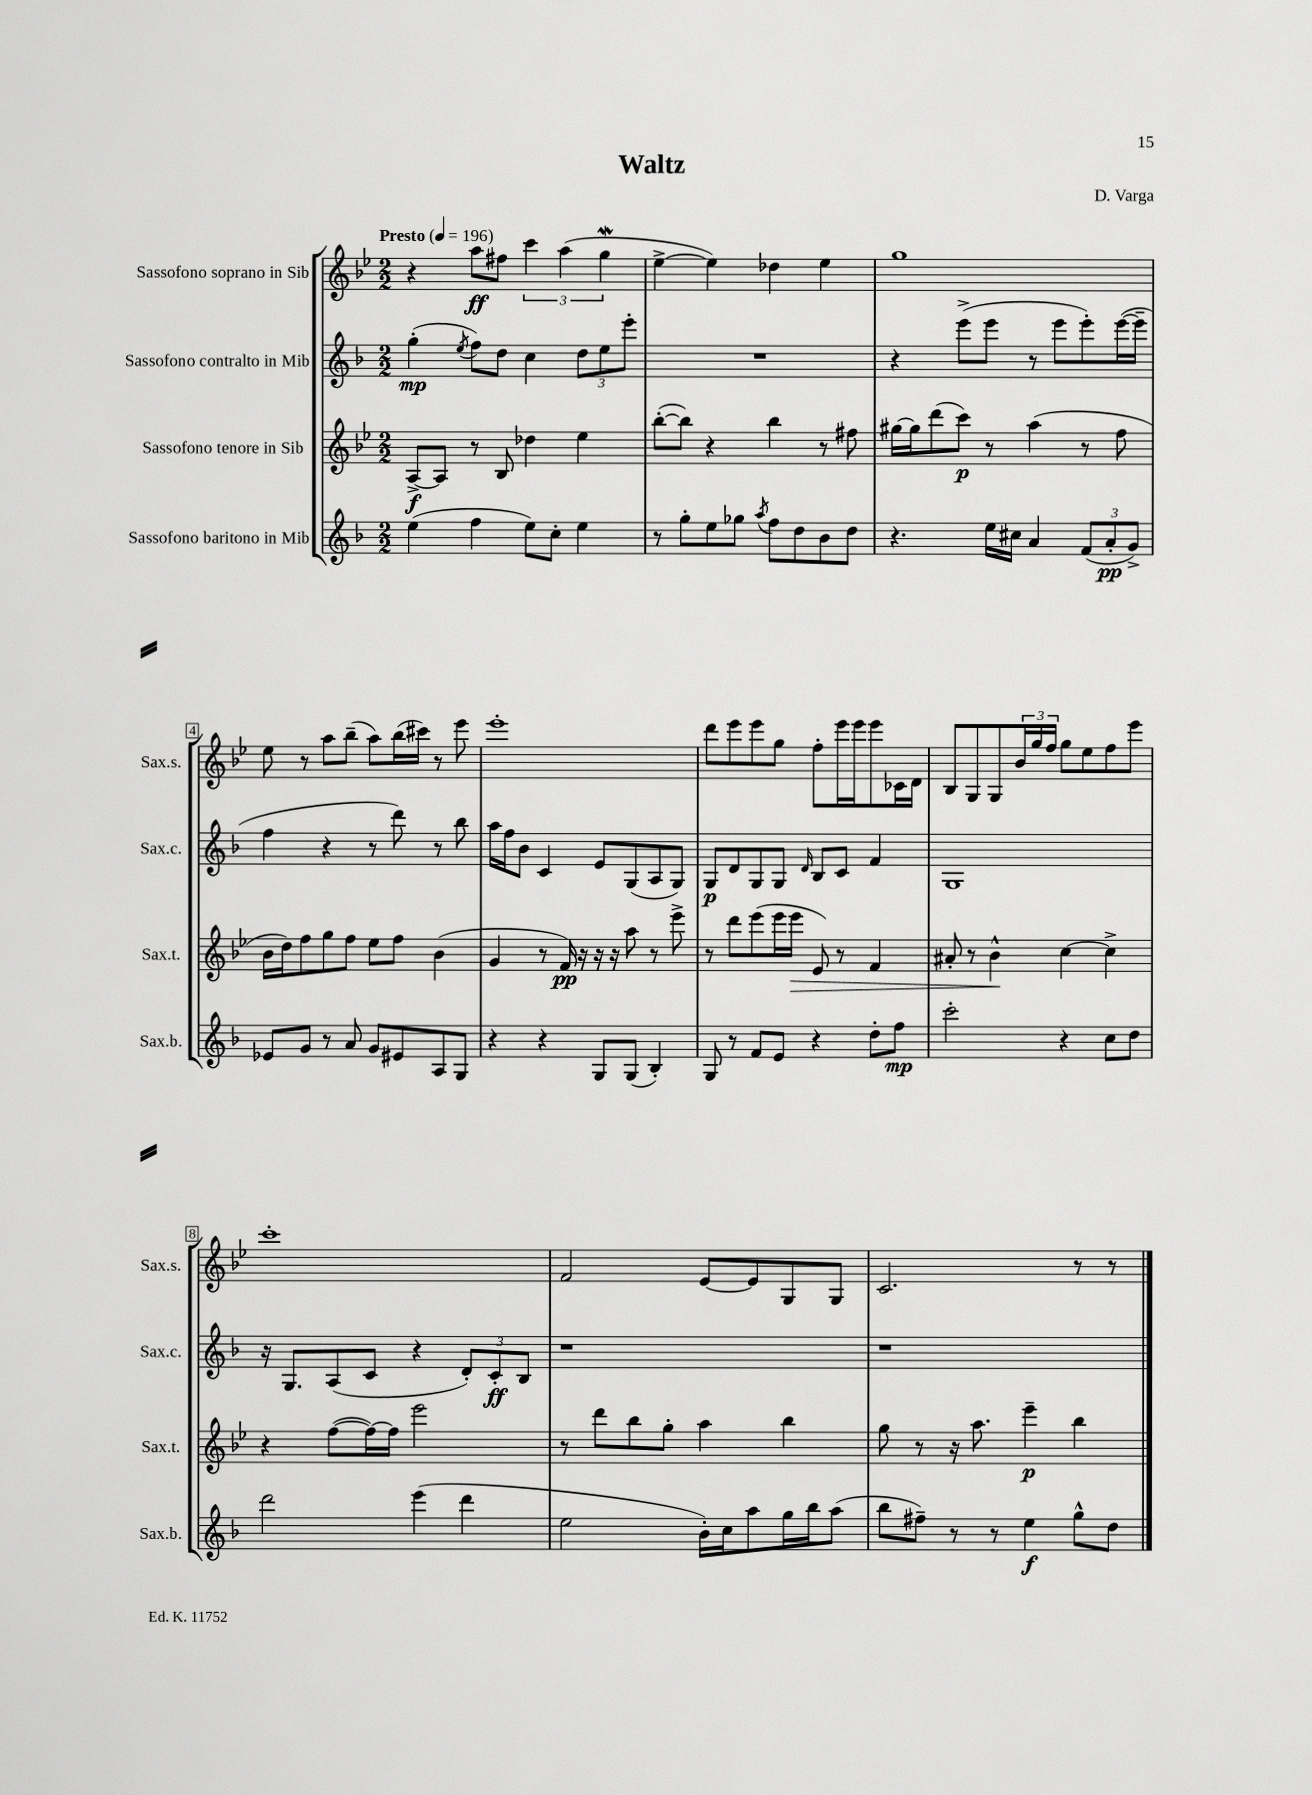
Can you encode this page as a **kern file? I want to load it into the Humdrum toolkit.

**kern	**kern	**kern	**kern
*staff4	*staff3	*staff2	*staff1
*clefG2	*clefG2	*clefG2	*clefG2
*k[b-]	*k[b-e-]	*k[b-]	*k[b-e-]
*M2/2	*M2/2	*M2/2	*M2/2
*MM196	*MM196	*MM196	*MM196
(4ee\	[8A^/L	(4gg'\	4r
.	8A/]J	.	.
.	.	8qee/	.
4ff\	8r	8ff\L)	8aa\L
.	8B-/	8dd\J	8ff#\J
8ee\L)	4dd-\	4cc\	6ccc\
8cc'\J	.	.	.
.	.	.	(6aa\
4ee\	4ee-\	12dd\L	.
.	.	12ee\	6gg\
.	.	12eee'\J	.
=	=	=	=
8r	([8bb-'\L	1r	[4ee-^\
8gg'\L	8bb-\]J)	.	.
8ee\	4r	.	4ee-\])
8gg-\J	.	.	.
8qaa/	.	.	.
8ff\L	4bb-\	.	4dd-\
8dd\	.	.	.
8b-\	8r	.	4ee-\
8dd\J	8ff#\	.	.
=	=	=	=
4.r	[16gg#\LL	4r	1gg
.	16gg#\]J	.	.
.	(8ddd\	.	.
.	8ccc\J)	(8eee^\L	.
16ee\LL	8r	8eee\J	.
16cc#\JJ	.	.	.
4a/	(4aa\	8r	.
.	.	8eee\L	.
(12f/L	8r	8eee'\)	.
12a'/	.	.	.
.	8ff\	([16eee\L	.
12g^/J)	.	.	.
.	.	16eee~\]JJ	.
=	=	=	=
8e-/L	16b-\LL	4ff\	8ee-\
.	16dd\J)	.	.
8g/J	8ff\	.	8r
8r	8gg\	4r	8aa\L
8a/	8ff\J	.	(8bb-~\J
8g/L	8ee-\L	8r	8aa\L)
8e#/	8ff\J	8ddd\)	(16bb-\L
.	.	.	16ccc#\JJ)
8A/	(4b-\	8r	8r
8G/J	.	8bb-\	8eee-\
=	=	=	=
4r	4g/	16aa\LL	1eee-'
.	.	16ff\J	.
.	.	8b-\J	.
4r	8r	4c/	.
.	16f/)	.	.
.	16r	.	.
8G/L	16r	8e/L	.
.	16r	.	.
(8G/J	8aa\	(8G/	.
4B-'/)	8r	8A/	.
.	8eee-^\	8G/J)	.
=	=	=	=
8G/	8r	8G/L	8ddd\L
8r	8ddd\L	8d/	8eee-\
8f/L	(8eee-\	8G/	8eee-\
8e/J	16eee-\L	8G/J	8gg\J
.	16eee-\JJ	.	.
.	.	16qqd/	.
4r	8e-/)	8B-/L	8ff'\L
.	8r	8c/J	16eee-\L
.	.	.	16eee-\J
8dd'\L	4f/	4f/	8eee-\
8ff\J	.	.	16c-\L
.	.	.	16d\JJ
=	=	=	=
2ccc'\	8a#'/	1G	8B-/L
.	8r	.	8G/
.	4b-^^\	.	8G/
.	.	.	24b-/L
.	.	.	24gg/
.	.	.	24ff/JJ
4r	[4cc\	.	8gg\L
.	.	.	8ee-\
8cc\L	4cc^\]	.	8ff\
8dd\J	.	.	8eee-\J
=	=	=	=
2ddd\	4r	16r	1ccc'
.	.	8.G/L	.
.	([8ff\L	(8A/	.
.	16ff\_L)	8c/J	.
.	16ff\]JJ	.	.
(4eee\	2eee-\	4r	.
4ddd\	.	12d'/L)	.
.	.	12c'/	.
.	.	12B-/J	.
=	=	=	=
2ee\	8r	1r	2f/
.	8ddd\L	.	.
.	8bb-\	.	.
.	8gg'\J	.	.
16b-'\LL)	4aa\	.	[8e-/L
16cc\J	.	.	.
8aa\	.	.	8e-/]
16gg\L	4bb-\	.	8G/
16bb-\J	.	.	.
(8aa\J	.	.	8G/J
=	=	=	=
8bb-\L	8gg\	1r	2.c/
8ff#~\J)	8r	.	.
8r	16r	.	.
.	8.aa\	.	.
8r	.	.	.
4ee\	4eee-~\	.	.
8gg^^\L	4bb-\	.	8r
8dd\J	.	.	8r
==	==	==	==
*-	*-	*-	*-
